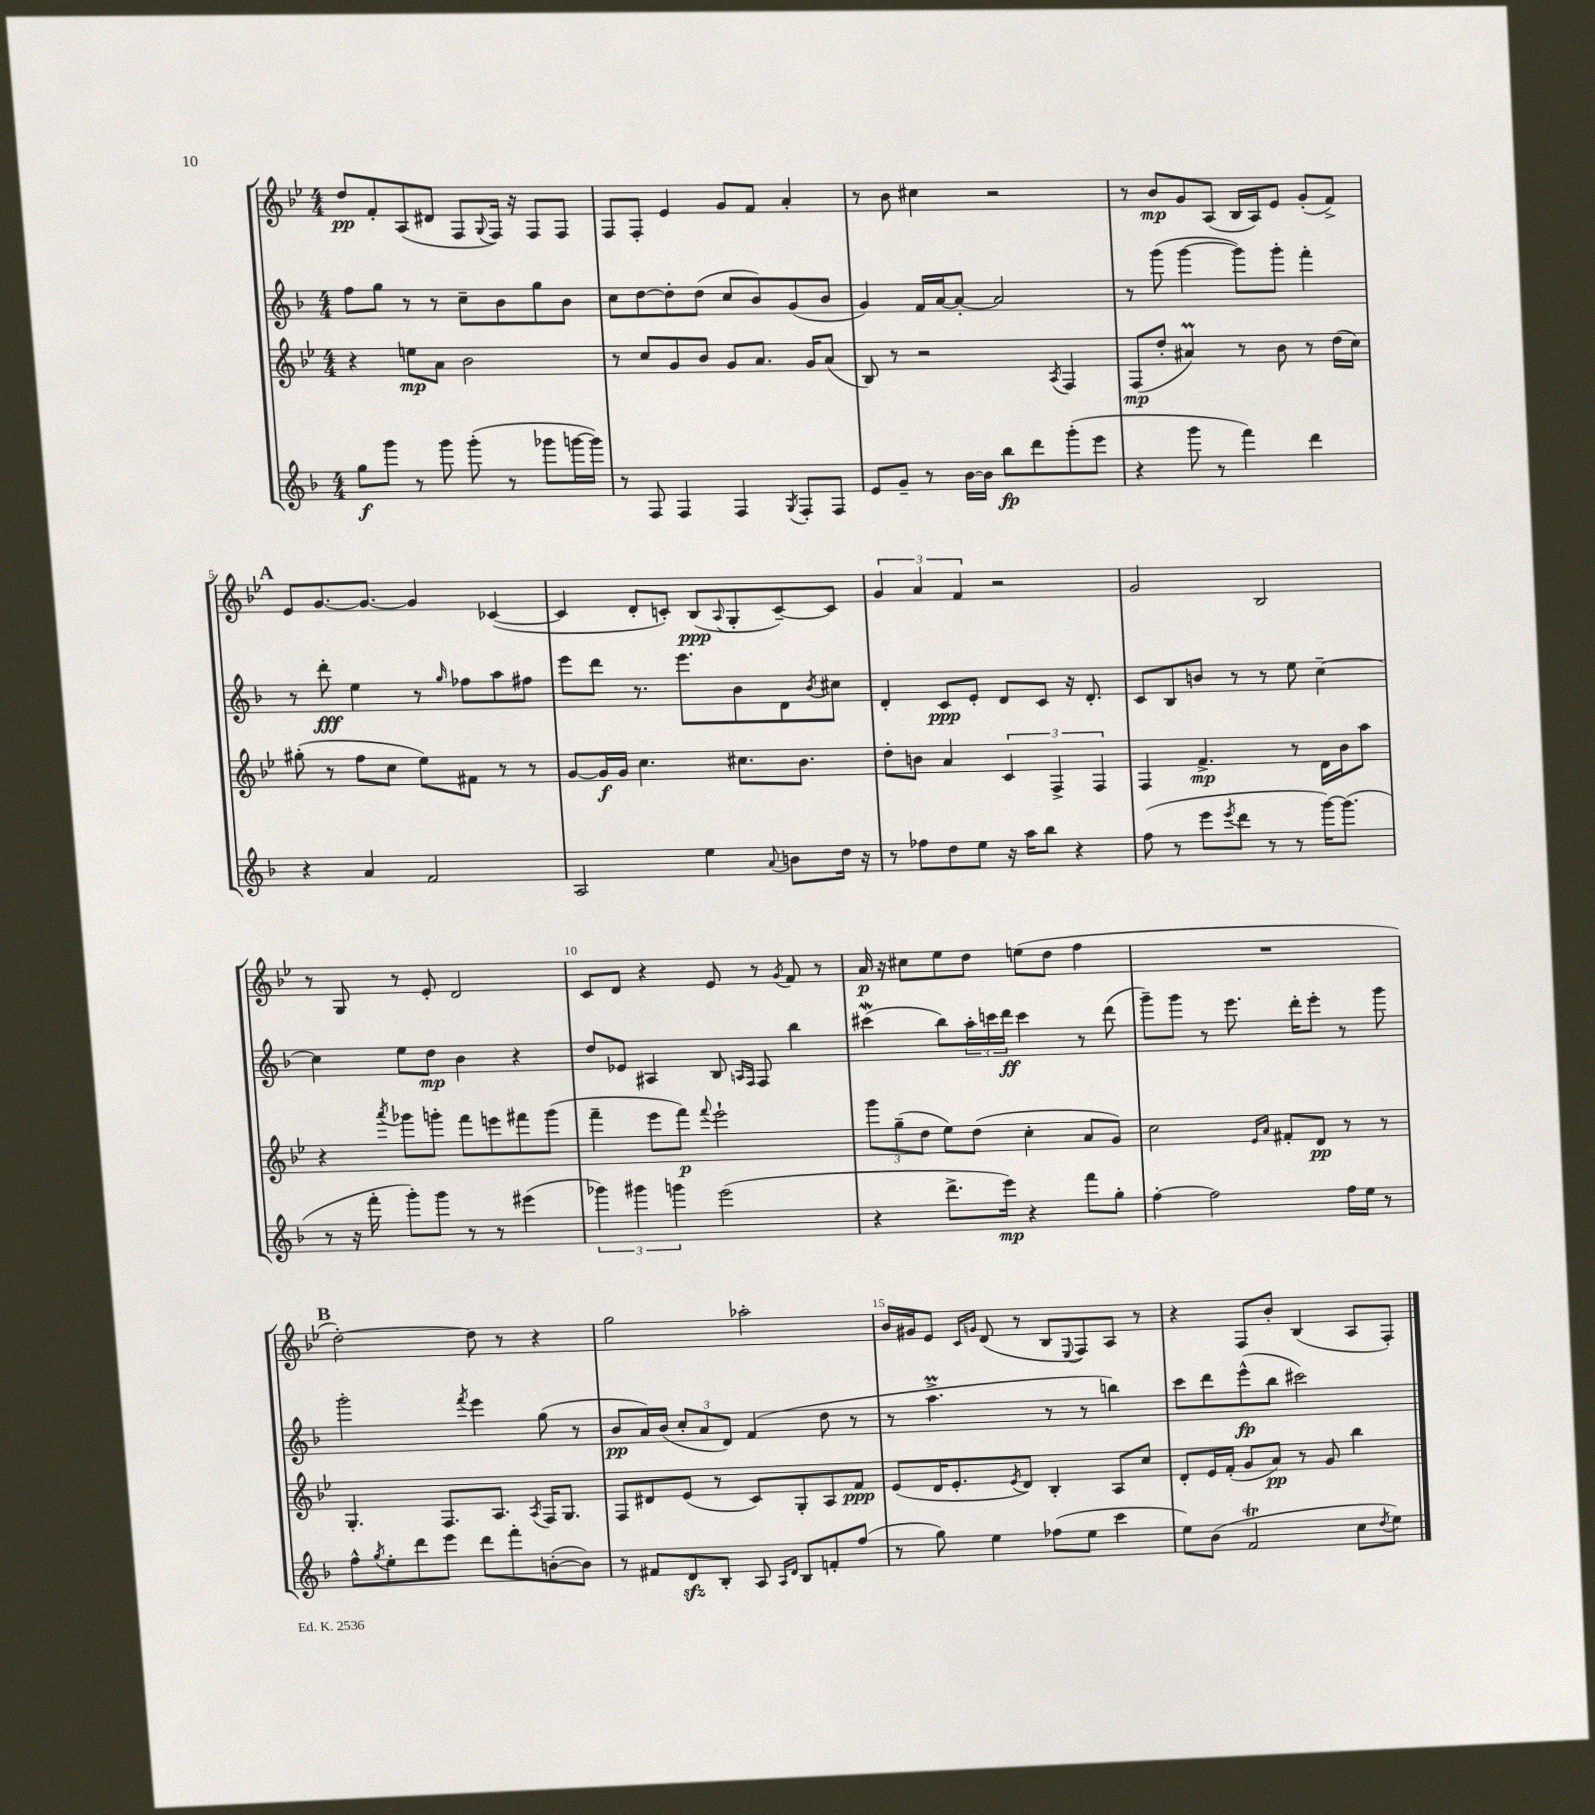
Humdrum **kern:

**kern	**kern	**kern	**kern
*staff4	*staff3	*staff2	*staff1
*clefG2	*clefG2	*clefG2	*clefG2
*k[b-]	*k[b-e-]	*k[b-]	*k[b-e-]
*M4/4	*M4/4	*M4/4	*M4/4
8gg\L	4r	8ff\L	8dd/L
8ggg\J	.	8gg\J	8f'/
8r	8ee\L	8r	(8A/
8ggg\	8a\J	8r	8d#/J
(8ggg'\	2b-\	8cc~\L	8F/L
.	.	.	8qqG/
8r	.	8b-\	16F/Jk)
.	.	.	16r
8ggg-\L	.	8gg\	8F/L
[16ggg\L	.	8b-\J	8F/J
16ggg\]JJ)	.	.	.
=	=	=	=
8r	8r	8cc\L	8F/L
8F/	8cc/L	[8dd\	8F'/J
4F/	8g/	8dd'\]	4e-/
.	8b-/J	(8dd\J	.
4F/	8g/L	8cc/L	8g/L
.	8.a/J	8b-/)	8f/J
8qG/	.	.	.
8F'/L	.	(8g/	4a'/
.	16g/LK	.	.
8F/J	(8a/J	8b-/J	.
=	=	=	=
8e/L	8B-/)	4g/)	8r
8g~/J	8r	.	8b-\
8r	2r	16f/LL	4cc#\
.	.	[16a/J	.
[16b-\LL	.	8a'/_J	.
16b-\]JJ	.	.	.
8bb-\L	.	2a/]	2r
8ddd\	.	.	.
.	8qA/	.	.
(8ggg'\	4F/	.	.
8eee\J	.	.	.
=	=	=	=
4r	(8F/L	8r	8r
.	8dd'/J	(8ggg\	8b-/L
8ggg\	4a#/)	[4ggg\	8g/
8r	.	.	(8A/J
4fff\)	8r	8ggg\]L)	16B-/LL
.	.	.	16A/J)
.	8b-\	8ggg'\J	8e-/J
4ddd\	8r	4fff'\	(8g'/L
.	(16dd\LL	.	8f^/J)
.	16cc\JJ)	.	.
=	=	=	=
4r	(8gg#'\	8r	8e-/L
.	8r	8ddd'\	[8.g/
4a/	8ff\L	4ee\	.
.	.	.	8.g/_J
.	8cc\J	.	.
2f/	8ee-\L)	8r	4g/]
.	.	16qqgg/	.
.	8f#\J	8ff-\L	.
.	8r	8aa\	([4c-/
.	8r	8ff#\J	.
=	=	=	=
2A/	[8g/L	8eee\L	4c-/]
.	16g/]L	8ddd\J	.
.	16g/JJ	.	.
.	4.cc\	8.r	8d'/L
.	.	.	8c'/J)
.	.	8.eee\L	.
4ee\	.	.	(8B-/L
.	.	.	8qqA/
.	8.cc#\L	8b-\	8G'/
8qqa/	.	.	.
8b\L	.	8d\	[8c~/)
.	8.b-\J	.	.
.	.	8qb-/	.
16dd\Jk	.	8cc#\J	8c/]J
16r	.	.	.
=	=	=	=
8r	8dd'\L	4d'/	6g/
8ff-\L	8b\J	.	.
.	.	.	6a/
8dd\	4a/	8c/L	.
.	.	.	6f/
8ee\J	.	8e'/J	.
16r	6c/	8d/L	2r
16aa\LK	.	.	.
8bb-\J	.	8c/J	.
.	6F^/	.	.
4r	.	16r	.
.	.	8.d'/	.
.	6F/	.	.
=	=	=	=
(8ff\	4F/	8c/L	2g/
8r	.	8B-/	.
8eee\L	4.f^/	8b/J	.
8qeee/	.	.	.
8ddd\J	.	8r	.
8r	.	8r	2B-/
8r	8r	8ee\	.
[16ggg\LK)	16d\LL	[4cc~\	.
(8.ggg\]J	16b-\J	.	.
.	8aa\J	.	.
=	=	=	=
8r	4r	4cc\]	8r
16r	.	.	8G/
16fff'\	.	.	.
.	8qaaa/	.	.
8ggg'\L)	8ggg-\L	8ee\L	8r
8ggg\J	8ggg'\J	8dd\J	8e-'/
8r	8fff\L	4b-\	2d/
8r	8eee\	.	.
(4eee#\	8fff#\	4r	.
.	(8ggg\J	.	.
=	=	=	=
6ggg-\)	4fff~\	8dd/L	8c/L
.	.	8e-/J	8d/J
6ggg#\	.	.	.
.	8eee-\L	4A#/	4r
6ggg\	.	.	.
.	8fff\J)	.	.
.	8qqfff/	.	.
(2eee\	2eee-`\	8B-/	8e-/
.	.	16qqA/LL	.
.	.	16qqF/JJ	.
.	.	8F/	8r
.	.	.	8qg/
.	.	4bb-\	8f/
.	.	.	8r
=	=	=	=
4r	12ggg\L	(4ccc#\	16a/
.	.	.	16r
.	(12gg~\	.	.
.	.	.	8cc#\L
.	12dd\J	.	.
8.ddd^\L	8ee-\L)	8bb-\L)	8ee-\
.	(8dd\J	24aa'\L	8dd\J
.	.	24ccc\	.
16eee\Jk)	.	.	.
.	.	24ddd\JJ	.
4r	4cc'\	4ccc\	(8ee\L
.	.	.	8dd\J
8fff\L	8a/L	8r	4ff\
8gg'\J	8g/J)	(8ddd\	.
=	=	=	=
[4ff'\	2cc\	8ggg~\L)	1r
.	.	8ggg\J	.
2ff\]	.	8r	.
.	.	8.eee\	.
.	16qqe-/LL	.	.
.	16qqa/JJ	.	.
.	8f#'/L	.	.
.	.	16ddd'\LK	.
.	8d/J	8eee'\J	.
16ff\LL	8r	8r	.
16ee\JJ	.	.	.
8r	8r	8ggg\	.
=	=	=	=
8ff^^\L	4.G'/	2ggg'\	[2dd'\)
8qgg/	.	.	.
8ee'\	.	.	.
8ddd\	.	.	.
8eee\J	8.F/L	.	.
.	.	8qfff/	.
8ddd\L	.	4eee\	8dd\]
.	8.A/J	.	.
8fff'\	.	.	8r
.	8qA/	.	.
([8b'\	16F/LK	(8gg\	4r
.	8.G/J	.	.
8b\]J)	.	8r	.
=	=	=	=
8r	8F/L	8b-/L	2gg\
8f#/L	8d#/	16a/L)	.
.	.	(16b-/JJ	.
8d/	(8e-/J	12cc'/L	.
.	.	12a/	.
8B-'/J	8r	.	.
.	.	12d/J)	.
8A/	8c/L)	(4f/	2aa-'\
16qqA/LL	.	.	.
16qqd/JJ	.	.	.
8B-/L	8G'/	.	.
8f'/	8A/	8dd\	.
(8ff/J	8f/J	8r	.
=	=	=	=
8r	(8e-/L	8r	16b-/LL
.	.	.	16g#/J
8gg\)	16d/K	4.aa^\	8e-/J
.	8.e-'/	.	.
.	.	.	16qqc/LL
.	.	.	16qqg/JJ
4ee\	.	.	(8d/
.	8qe-/	.	.
.	8d/J)	.	8r
(8ff-\L	4B-'/	8r	8B-/L
.	.	.	8qqE-/
8ee\J	.	8r	8F/)
4ccc\	8A/L	4bb\)	8A/J
.	8cc/J	.	8r
=	=	=	=
8ee\L)	8d'/L	8ccc\L	4r
(8b-\J	16e-/L	8ddd\	.
.	(16f'/JJ	.	.
2f/	8g/L	(8eee^^\	8F/L
.	8a/J)	8bb-\J	8b-'/J
.	8r	2ccc#\)	(4B-/
.	8g/	.	.
8cc\L	4bb-\	.	8A/L
8qdd/	.	.	.
8ee\J)	.	.	8F'/J)
==	==	==	==
*-	*-	*-	*-
